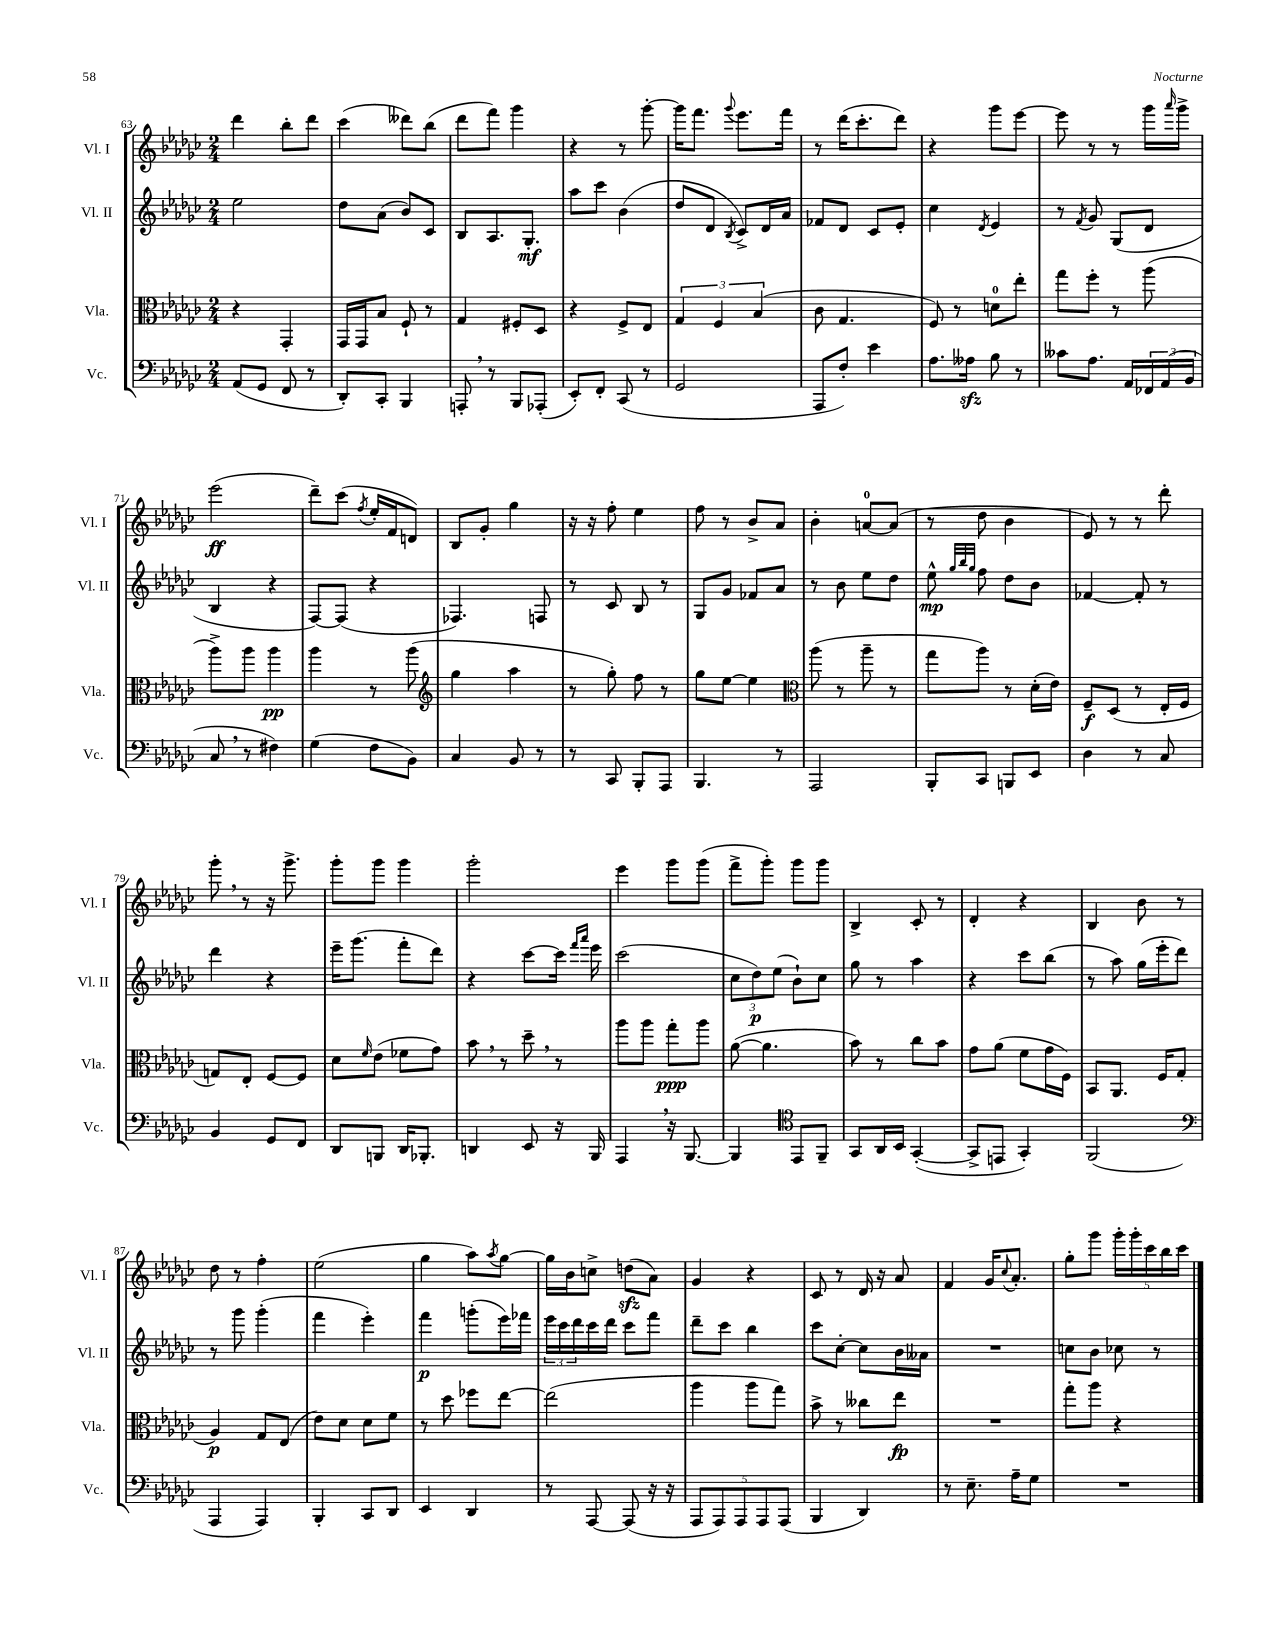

**kern	**kern	**dynam	**kern	**dynam	**kern	**dynam
*part4	*part3	*part3	*part2	*part2	*part1	*part1
*staff4	*staff3	*staff3	*staff2	*staff2	*staff1	*staff1
*I"Vc.	*I"Vla.	*	*I"Vl. II	*	*I"Vl. I	*
*I'Vc.	*I'Vla.	*	*I'Vl. II	*	*I'Vl. I	*
*clefF4	*clefC3	*	*clefG2	*	*clefG2	*
*k[b-e-a-d-g-c-]	*k[b-e-a-d-g-c-]	*	*k[b-e-a-d-g-c-]	*	*k[b-e-a-d-g-c-]	*
*M2/4	*M2/4	*	*M2/4	*	*M2/4	*
=63	=63	=63	=63	=63	=63	=63
(8AA-/L	4r	.	2ee-\	.	4ddd-\	.
8GG-/J	.	.	.	.	.	.
8FF/	4GG-'/	.	.	.	8bb-'\L	.
8r	.	.	.	.	8ddd-\J	.
=64	=64	=64	=64	=64	=64	=64
8DD-'/L)	16GG-/LL	.	8dd-\L	.	(4ccc-\	.
.	16GG-/J	.	.	.	.	.
8CC-'/J	8B-/J	.	(8a-\J	.	.	.
4BBB-/	8F`/	.	8b-/L)	.	8ddd--X\L)	.
.	8r	.	8c-/J	.	(8bb-\J	.
=65	=65	=65	=65	=65	=65	=65
8AAAn',/	4G-/	.	8B-/L	.	8ddd-\L	.
8r	.	.	8.A-/	.	8fff\J)	.
8BBB-/L	8F#X'/L	.	.	.	4ggg-\	.
.	.	.	8.G-'/J	mf	.	.
(8AAA-X'/J	8D-/J	.	.	.	.	.
=66	=66	=66	=66	=66	=66	=66
8EE-'/L)	4r	.	8aa-\L	.	4r	.
8FF'/J	.	.	8ccc-\J	.	.	.
(8CC-/	8F^/L	.	(4b-\	.	8r	.
8r	8E-/J	.	.	.	[8ggg-'\	.
=67	=67	=67	=67	=67	=67	=67
2GG-/	6G-/	.	8dd-/L	.	16ggg-\KL]	.
.	.	.	.	.	8.fff\J	.
.	.	.	8d-/J	.	.	.
.	6F/	.	.	.	.	.
.	.	.	8qB-/	.	8qqggg-/	.
.	.	.	8c-^/L)	.	8.eee-\L	.
.	(6B-/	.	.	.	.	.
.	.	.	16d-/L	.	.	.
.	.	.	16a-/JJ	.	16fff\Jk	.
=68	=68	=68	=68	=68	=68	=68
8AAA-/L	8c-\	.	8f-X/L	.	8r	.
8F'/J)	4.G-/	.	8d-/J	.	(16ddd-\KL	.
.	.	.	.	.	8.ccc-'\	.
4e-\	.	.	8c-/L	.	.	.
.	.	.	8e-'/J	.	8ddd-\J)	.
=69	=69	=69	=69	=69	=69	=69
8.A-\L	8F/)	.	4cc-\	.	4r	.
.	8r	.	.	.	.	.
16A--Xzz\Jk	.	.	.	.	.	.
.	.	.	8qd-/	.	.	.
8B-\	8dn\L	.	4e-/	.	8ggg-\L	.
8r	8ee-'\J	.	.	.	[8eee-\J	.
=70	=70	=70	=70	=70	=70	=70
8c--X\L	8gg-\L	.	8r	.	8eee-\]	.
.	.	.	8qf/	.	.	.
8.A-\J	8ff'\J	.	8g-/	.	8r	.
.	8r	.	(8G-/L	.	8r	.
16AA-/LL	.	.	.	.	.	.
24FF-X/	(8aa-\	.	8d-/J	.	16ggg-\LL	.
(24AA-/	.	.	.	.	.	.
.	.	.	.	.	16qqaaa-/	.
.	.	.	.	.	16ggg-^\JJ	.
24BB-/JJ	.	.	.	.	.	.
!!LO:LB:g=z
=71	=71	=71	=71	=71	=71	=71
8C-,/	8aa-^\L)	.	4B-/	.	(2eee-\	ff
8r	8aa-\J	.	.	.	.	.
4F#X\)	4aa-\	pp	4r	.	.	.
=72	=72	=72	=72	=72	=72	=72
(4G-\	4aa-\	.	[8F/L)	.	8ddd-~\L)	.
.	.	.	(8F/J]	.	(8ccc-\J	.
.	.	.	.	.	8qff/	.
8F\L	8r	.	4r	.	16ee-'/LL	.
.	.	.	.	.	16f/J	.
8BB-\J)	(8aa-\	.	.	.	8dn/J)	.
=73	=73	=73	=73	=73	=73	=73
*	*clefG2	*	*	*	*	*
4C-/	4gg-\	.	4.F-X/)	.	8B-/L	.
.	.	.	.	.	8g-'/J	.
8BB-/	4aa-\	.	.	.	4gg-\	.
8r	.	.	8Fn/	.	.	.
=74	=74	=74	=74	=74	=74	=74
8r	8r	.	8r	.	16r	.
.	.	.	.	.	16r	.
8CC-/	8gg-'\)	.	8c-/	.	8ff'\	.
8BBB-'/L	8ff\	.	8B-/	.	4ee-\	.
8AAA-/J	8r	.	8r	.	.	.
=75	=75	=75	=75	=75	=75	=75
4.BBB-/	8gg-\L	.	8G-/L	.	8ff\	.
.	[8ee-\J	.	8g-/J	.	8r	.
.	4ee-\]	.	8f-X/L	.	8b-^/L	.
8r	.	.	8a-/J	.	8a-/J	.
=76	=76	=76	=76	=76	=76	=76
*	*clefC3	*	*	*	*	*
2AAA-/	(8aa-\	.	8r	.	4b-'\	.
.	8r	.	8b-\	.	.	.
.	8aa-~\	.	8ee-\L	.	[8an/L	.
.	8r	.	8dd-\J	.	(8a/J]	.
=77	=77	=77	=77	=77	=77	=77
8BBB-'/L	8gg-\L	.	8ee-^^\	mp	8r	.
.	.	.	32qqgg-/LLL	.	.	.
.	.	.	32qqbb-/	.	.	.
.	.	.	32qqgg-/JJJ	.	.	.
8CC-/J	8aa-\J)	.	8ff\	.	8dd-\	.
8BBBn/L	8r	.	8dd-\L	.	4b-\	.
8EE-/J	(16d-'\LL	.	8b-\J	.	.	.
.	16e-\JJ)	.	.	.	.	.
=78	=78	=78	=78	=78	=78	=78
4D-\	8F~/L	f	[4f-X/	.	8e-/)	.
.	(8D-/J	.	.	.	8r	.
8r	8r	.	8f-'/]	.	8r	.
8C-/	16E-'/LL	.	8r	.	8ddd-'\	.
.	16F/JJ	.	.	.	.	.
!!LO:LB:g=z
=79	=79	=79	=79	=79	=79	=79
4BB-/	8Gn/L)	.	4ddd-\	.	8ggg-',\	.
.	8E-'/J	.	.	.	8r	.
8GG-/L	[8F/L	.	4r	.	16r	.
.	.	.	.	.	8.ggg-^\	.
8FF/J	8F/J]	.	.	.	.	.
=80	=80	=80	=80	=80	=80	=80
8DD-/L	8d-\L	.	16eee-~\KL	.	8ggg-'\L	.
.	.	.	(8.ggg-\J	.	.	.
.	16qqf/	.	.	.	.	.
8BBBn/J	(8e-\J	.	.	.	8ggg-\J	.
16DD-/KL	8f-X\L	.	8fff'\L	.	4ggg-\	.
8.BBB-X'/J	.	.	.	.	.	.
.	8g-\J)	.	8ddd-\J)	.	.	.
=81	=81	=81	=81	=81	=81	=81
4DDn/	8b-,\	.	4r	.	2ggg-'\	.
.	8r	.	.	.	.	.
8EE-/	8dd-~,\	.	[8ccc-\L	.	.	.
16r	8r	.	16ccc-\Jk]	.	.	.
.	.	.	16qqfff/LL	.	.	.
.	.	.	16qqaaa-/JJ	.	.	.
16BBB-/	.	.	16eee-\	.	.	.
=82	=82	=82	=82	=82	=82	=82
4AAA-,/	8aa-\L	.	(2ccc-\	.	4eee-\	.
.	8aa-\J	.	.	.	.	.
16r	8gg-'\L	ppp	.	.	8ggg-\L	.
[8.BBB-/	.	.	.	.	.	.
.	8aa-\J	.	.	.	(8ggg-\J	.
=83	=83	=83	=83	=83	=83	=83
4BBB-/]	([8a-\	.	12cc-\L	.	8fff^\L	.
.	.	.	12dd-\)	p	.	.
.	4.a-\]	.	.	.	8ggg-'\J)	.
.	.	.	(12ee-\J	.	.	.
*clefC4	*	*	*	*	*	*
8EE-/L	.	.	8b-`\L)	.	8ggg-\L	.
8FF~/J	.	.	8cc-\J	.	8ggg-\J	.
=84	=84	=84	=84	=84	=84	=84
8GG-/L	8b-\)	.	8gg-\	.	4B-^/	.
16AA-/L	8r	.	8r	.	.	.
16BB-/JJ	.	.	.	.	.	.
([4GG-'/	8cc-\L	.	4aa-\	.	8c-'/	.
.	8b-\J	.	.	.	8r	.
=85	=85	=85	=85	=85	=85	=85
8GG-^/L]	8g-\L	.	4r	.	4d-'/	.
8EEn/J	(8a-\J	.	.	.	.	.
4GG-'/)	8f\L	.	8ccc-\L	.	4r	.
.	16g-\L	.	(8bb-\J	.	.	.
.	16F\JJ)	.	.	.	.	.
=86	=86	=86	=86	=86	=86	=86
(2FF/	8BB-/L	.	8r	.	4B-/	.
.	8.AA-/J	.	8aa-\)	.	.	.
.	.	.	(16gg-\LL	.	8b-\	.
.	16F/KL	.	16eee-'\J	.	.	.
.	(8G-/J	.	8ddd-\J)	.	8r	.
!!LO:LB:g=z
=87	=87	=87	=87	=87	=87	=87
*clefF4	*	*	*	*	*	*
4AAA-/	4A-/)	p	8r	.	8dd-\	.
.	.	.	8ggg-\	.	8r	.
4AAA-/)	8G-/L	.	(4ggg-'\	.	4ff'\	.
.	(8E-/J	.	.	.	.	.
=88	=88	=88	=88	=88	=88	=88
4BBB-'/	8e-\L)	.	4fff\	.	(2ee-\	.
.	8d-\J	.	.	.	.	.
8CC-/L	8d-\L	.	4eee-'\)	.	.	.
8DD-/J	8f\J	.	.	.	.	.
=89	=89	=89	=89	=89	=89	=89
4EE-/	8r	.	4fff\	p	4gg-\	.
.	8dd-\	.	.	.	.	.
4DD-/	8ff-X\L	.	(8gggn'\L	.	8aa-\L)	.
.	.	.	.	.	8qaa-/	.
.	[8ee-\J	.	16eee-\L)	.	[8gg-\J	.
.	.	.	16fff-X\JJ	.	.	.
=90	=90	=90	=90	=90	=90	=90
8r	(2ee-\]	.	24eee-\LL	.	16gg-\LL]	.
.	.	.	24ccc-\	.	.	.
.	.	.	.	.	16b-\J	.
.	.	.	24ddd-\	.	.	.
[8AAA-/	.	.	16ccc-\	.	8ccn^\J	.
.	.	.	16ddd-\JJ	.	.	.
(8AAA-/]	.	.	8ccc-\L	.	(8ddnzz\L	.
16r	.	.	8fff\J	.	8a-\J)	.
16r	.	.	.	.	.	.
=91	=91	=91	=91	=91	=91	=91
10AAA-/L	4aa-\	.	8ddd-~\L	.	4g-/	.
10AAA-/)	.	.	.	.	.	.
.	.	.	8ccc-\J	.	.	.
10AAA-/	.	.	.	.	.	.
.	8aa-\L	.	4bb-\	.	4r	.
10AAA-/	.	.	.	.	.	.
.	8gg-\J)	.	.	.	.	.
(10AAA-/J	.	.	.	.	.	.
=92	=92	=92	=92	=92	=92	=92
4BBB-/	8b-^\	.	8ccc-\L	.	8c-/	.
.	8r	.	[8cc-'\J	.	8r	.
4DD-/)	8cc--X\L	.	8cc-\L]	.	16d-/	.
.	.	.	.	.	16r	.
.	8ee-\J	fp	16b-\L	.	8a-/	.
.	.	.	16a--X\JJ	.	.	.
=93	=93	=93	=93	=93	=93	=93
8r	2r	.	2r	.	4f/	.
8.E-~\	.	.	.	.	.	.
.	.	.	.	.	16g-/KL	.
.	.	.	.	.	8qqcc-/	.
16A-~\KL	.	.	.	.	8.a-'/J	.
8G-\J	.	.	.	.	.	.
=94	=94	=94	=94	=94	=94	=94
2r	8gg-'\L	.	8ccn\L	.	8gg-'\L	.
.	8aa-\J	.	8b-\J	.	8ggg-\J	.
.	4r	.	8cc-X\	.	20ggg-'\LL	.
.	.	.	.	.	20ggg-'\	.
.	.	.	.	.	20ccc-\	.
.	.	.	8r	.	.	.
.	.	.	.	.	20bb-\	.
.	.	.	.	.	20ccc-\JJ	.
==	==	==	==	==	==	==
*-	*-	*-	*-	*-	*-	*-
